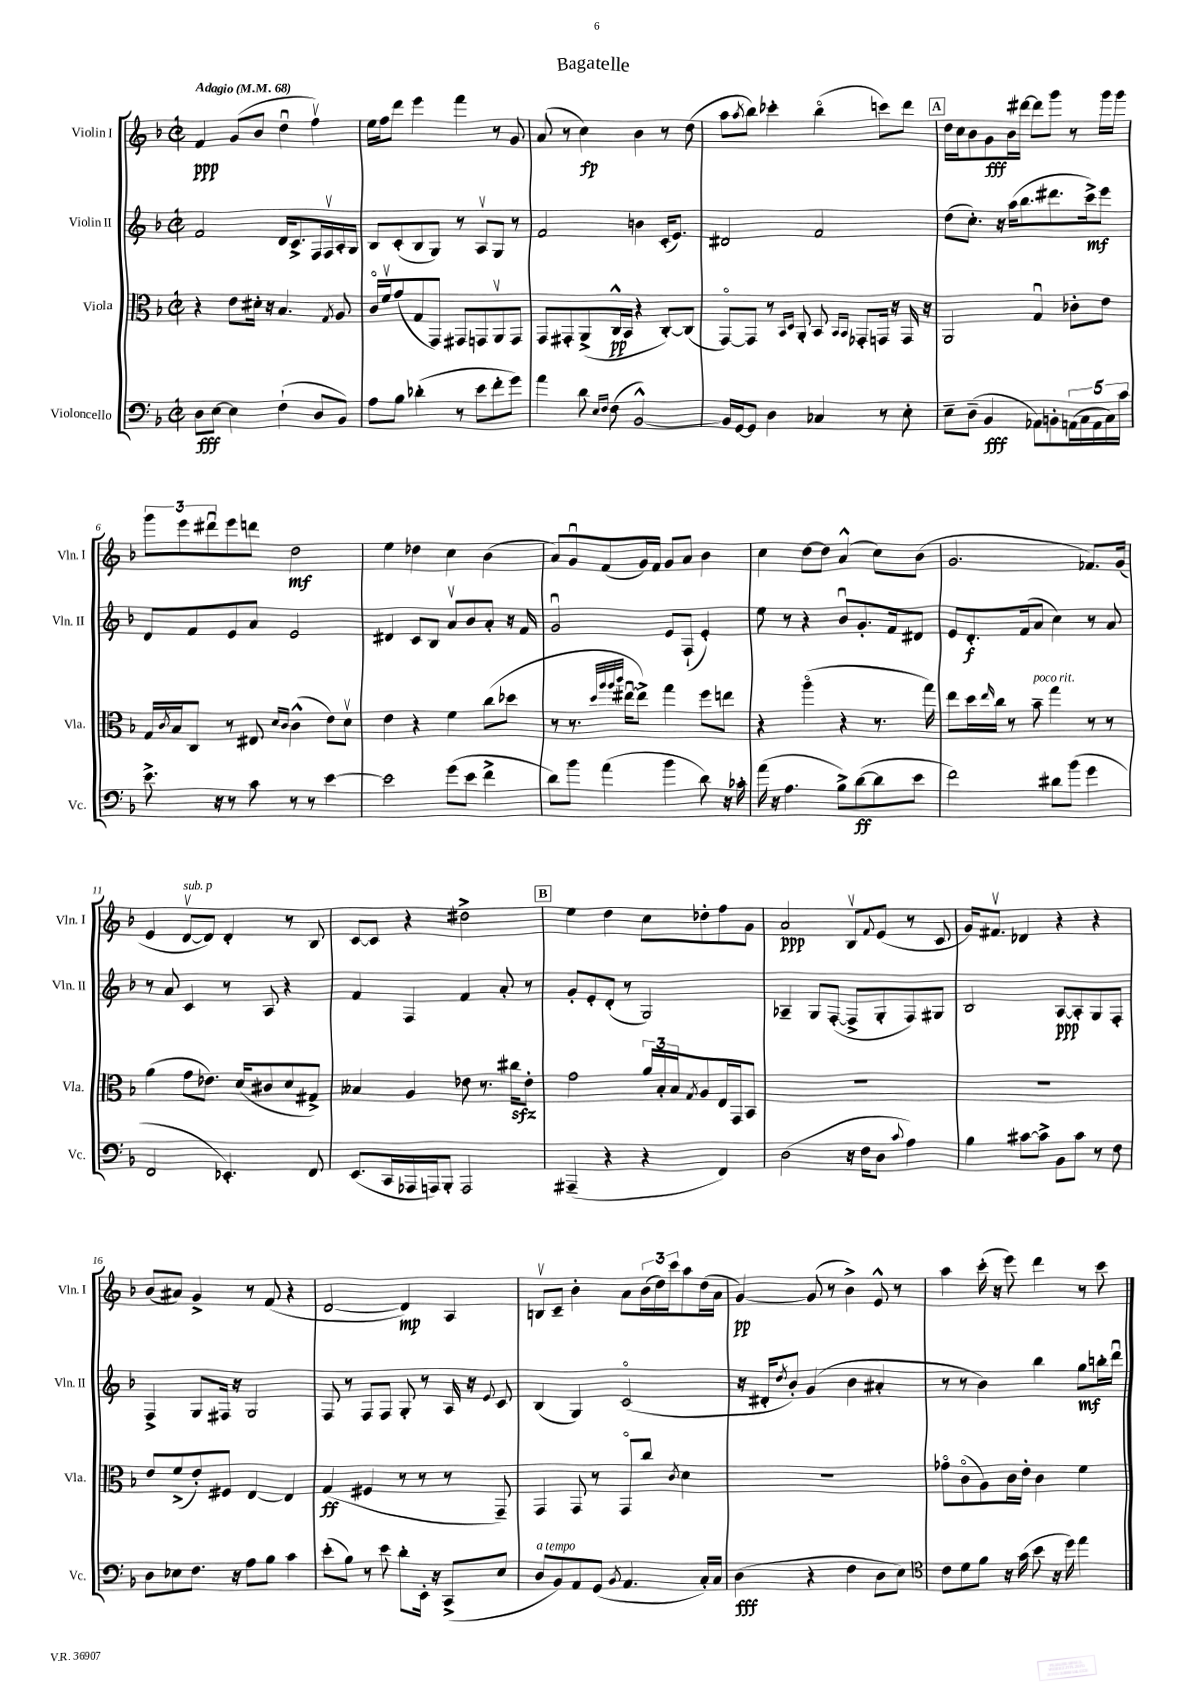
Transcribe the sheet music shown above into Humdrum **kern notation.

**kern	**kern	**kern	**kern
*staff4	*staff3	*staff2	*staff1
*clefF4	*clefC3	*clefG2	*clefG2
*k[b-]	*k[b-]	*k[b-]	*k[b-]
*M2/2	*M2/2	*M2/2	*M2/2
*met(c|)	*met(c|)	*met(c|)	*met(c|)
*MM68	*MM68	*MM68	*MM68
8D	4r	2f	4f
[8E	.	.	.
4E]	8e	.	(8g
.	16d#'	.	8b-
.	16r	.	.
(4F`	4.B-	16d	4ddu
.	.	8.c^	.
8D	.	16F	4ffv)
.	.	16Fv	.
.	8qG	.	.
8BB-)	8A	16A'	.
.	.	16G	.
=	=	=	=
8A	16co	8B-	16ee
.	16fv	.	16ff
8B-	(8g	(8c'	8ddd
(4d-'	8G	8B-	4eee
.	8GG)	8G)	.
8r	8GG#	8r	4fff
8e	8GG	8Av	.
8f'	8AAv	8G	8r
8g)	8GG	8r	8g
=	=	=	=
4a	8GG	2f	(8a
.	8GG#'	.	8r
8d	(8AA^	.	4cc)
16qqE	.	.	.
16qqF	.	.	.
(8F	16C^^	.	.
.	16BB-	.	.
[2BB-^^)	4r	4b	4b-
.	[8C')	(16c'	8r
.	.	8.e)	.
.	(8C]	.	(8dd
=	=	=	=
16BB-]	[8GGo)	2d#	8aa
[16GG	.	.	.
.	.	.	8qaa
8GG]	8GG]	.	8bb-)
4D	8r	.	4ccc-'
.	16qqBB-	.	.
.	16qqD	.	.
.	8AA'	.	.
4C-	8BB-	2f	(4bb-o
.	16qqBB-	.	.
.	16qqBB-	.	.
.	8GG-'	.	.
8r	16GG	.	8ccc)
.	16r	.	.
8E'	16GG	.	8ddd
.	16r	.	.
=	=	=	=
8E~	2AA	(8dd	16dd
.	.	.	16cc
(8D~	.	8.cc')	8b-
4BB-	.	.	8g
.	.	16r	.
.	.	(16aa	16b-
.	.	8.bb-	[16ddd#
8AA-)	4Gu	.	8ddd#]
8BB'	.	8.ddd#	8ggg
(20AA	8c-'	.	8r
20C	.	.	.
.	.	16ccc^)	.
20AA	.	.	.
.	8e	8eee	16ggg
20C)	.	.	.
.	.	.	16ggg
20c	.	.	.
=	=	=	=
8.e^	16G	8d	12ggg
.	8qc	.	.
.	16B-	.	.
.	.	.	12eee
.	8C	8f	.
.	.	.	12ddd#u
16r	.	.	.
8r	8r	8e	8eee
8c	8E#	8a	8ddd
.	16qqd	.	.
.	16qqc	.	.
8r	(4c^^	2e	2dd
8r	.	.	.
[4e	8e)	.	.
.	8dv	.	.
=	=	=	=
2e]	4e	4d#	4ee
.	4r	8c	4dd-
.	.	8B-	.
(8g	4f	8av	4cc
8e	.	8b-	.
4f^	(8cc	8a'	(4b-
.	8dd-	16r	.
.	.	16f	.
=	=	=	=
8d)	8r	2gu	8a)
8b-	8.r	.	8gu
(4a	.	.	(8f
.	32qqdd	.	.
.	32qqaa	.	.
.	32qqaa	.	.
.	32qqccc	.	.
.	[16ee#u	.	.
.	8ee#^])	.	16g)
.	.	.	16f
4b-	4gg	8e	8g
.	.	(8F`	8a
8d)	8ff	4e')	4b-
16r	8ee	.	.
16c-'	.	.	.
=	=	=	=
(16a	4r	8ee	4cc
16r	.	.	.
4.A	.	8r	.
.	(4aao	4r	[8dd
.	.	.	8dd]
8B-^)	4r	8b-u	(4a^^
([8d	.	8.g'	.
8d]	8.r	.	8cc)
.	.	16f	.
8e	.	8d#	(8b-
.	16gg)	.	.
=	=	=	=
2f)	8ee	8e	2.g
.	16dd	8.d'	.
.	16qqee	.	.
.	16cc	.	.
.	8r	.	.
.	.	(16f	.
.	8b-~	8a	.
8d#	4gg	4cc)	.
(8b-	.	.	.
4g	8r	8r	8.f-)
.	8r	8a	.
.	.	.	(16g
=	=	=	=
2FF	(4a	8r	4e
.	.	8a	.
.	8g	4c	[8dv
.	8.e-)	.	8d])
4.EE-')	.	8r	4d'
.	(16d	.	.
.	8c#	8A	.
.	8d	4r	8r
8FF	8G#^)	.	8B-
=	=	=	=
(8.EE	4B--	4f	[8c
.	.	.	8c]
16CC	.	.	.
16AAA-	4A	4F	4r
16AAA)	.	.	.
8BBB-'	.	.	.
2AAA	8e-	4f	2dd#^
.	8.r	.	.
.	.	8a'	.
.	16cc#	.	.
.	8e-'	8r	.
=	=	=	=
(4AAA#~	2g	8g'	4ee
.	.	8e'	.
4r	.	(8d'	4dd
.	.	8r	.
4r	24a	2G)	8cc
.	24B-'	.	.
.	24B-	.	.
.	8qG	.	.
.	8A	.	8dd-'
4FF)	16E	.	8ff
.	16GG	.	.
.	8BB-	.	8g
=	=	=	=
(2D	1r	4A-~	2a
.	.	8G	.
.	.	([8F'	.
16r	.	8F^]	8B-v
16F	.	.	.
.	.	.	8qqf
8D	.	8G'	(8e
8qqc	.	.	.
4A)	.	8F)	8r
.	.	8G#	8c
=	=	=	=
4B-	1r	2B-	16g)
.	.	.	8.f#v
[8c#	.	.	4d-
8c#^]	.	.	.
8BB-	.	[8A	4r
8c#	.	8A']	.
8r	.	8G	4r
8F	.	8F'	.
=	=	=	=
8D	8e	4F^	(8b-
8E-	(8f^	.	8a#)
8.F	8e')	8G	4g^
.	8F#	16F#	.
16r	.	16r	.
8A	[4E	2G	8r
8B-	.	.	(8f
4c	4E]	.	4r
=	=	=	=
(8e'	(4G	8F	[2d
8B-)	.	8r	.
8r	4F#	8F	.
8e	.	8F	.
8d'	8r	8G'	4d])
16EE'	8r	8r	.
16r	.	.	.
(8CC^	8r	16A	4A
.	.	16r	.
.	.	8qqe	.
8E	8GG~)	8c	.
=	=	=	=
8D	4GG	(4B-	8Bv
8BB-)	.	.	8c~
8AA	8GG	4G)	4b-'
(8GG	8r	.	.
8qBB-	.	.	.
4.AA	8GGo	(2co	8a
.	8cc	.	(24b-
.	.	.	24dd)
.	.	.	24ccc
.	8qc	.	.
.	4d	.	8aa
16C')	.	.	(16dd
16C	.	.	16a
=	=	=	=
(4D	1r	16r	[4g)
.	.	16d#'	.
.	.	8qdd	.
.	.	8b-')	.
4r	.	(4g	(8g]
.	.	.	8r
4F	.	4b-	4b-^)
8D	.	4a#'	8e^^
8E)	.	.	8r
=	=	=	=
*clefC4	*	*	*
8c	8g-o	8r	4aa
8d	(8co	8r	.
8f	8A)	4b-)	(16ccc'
.	.	.	16r
16r	16c	.	8eee)
(16g	16e'	.	.
8b-	4c	4bb-	4ddd
16r	.	.	.
16dd)	.	.	.
4ee	4f	8gg	8r
.	.	16bb'	8ccc
.	.	16dddu	.
==	==	==	==
*-	*-	*-	*-
